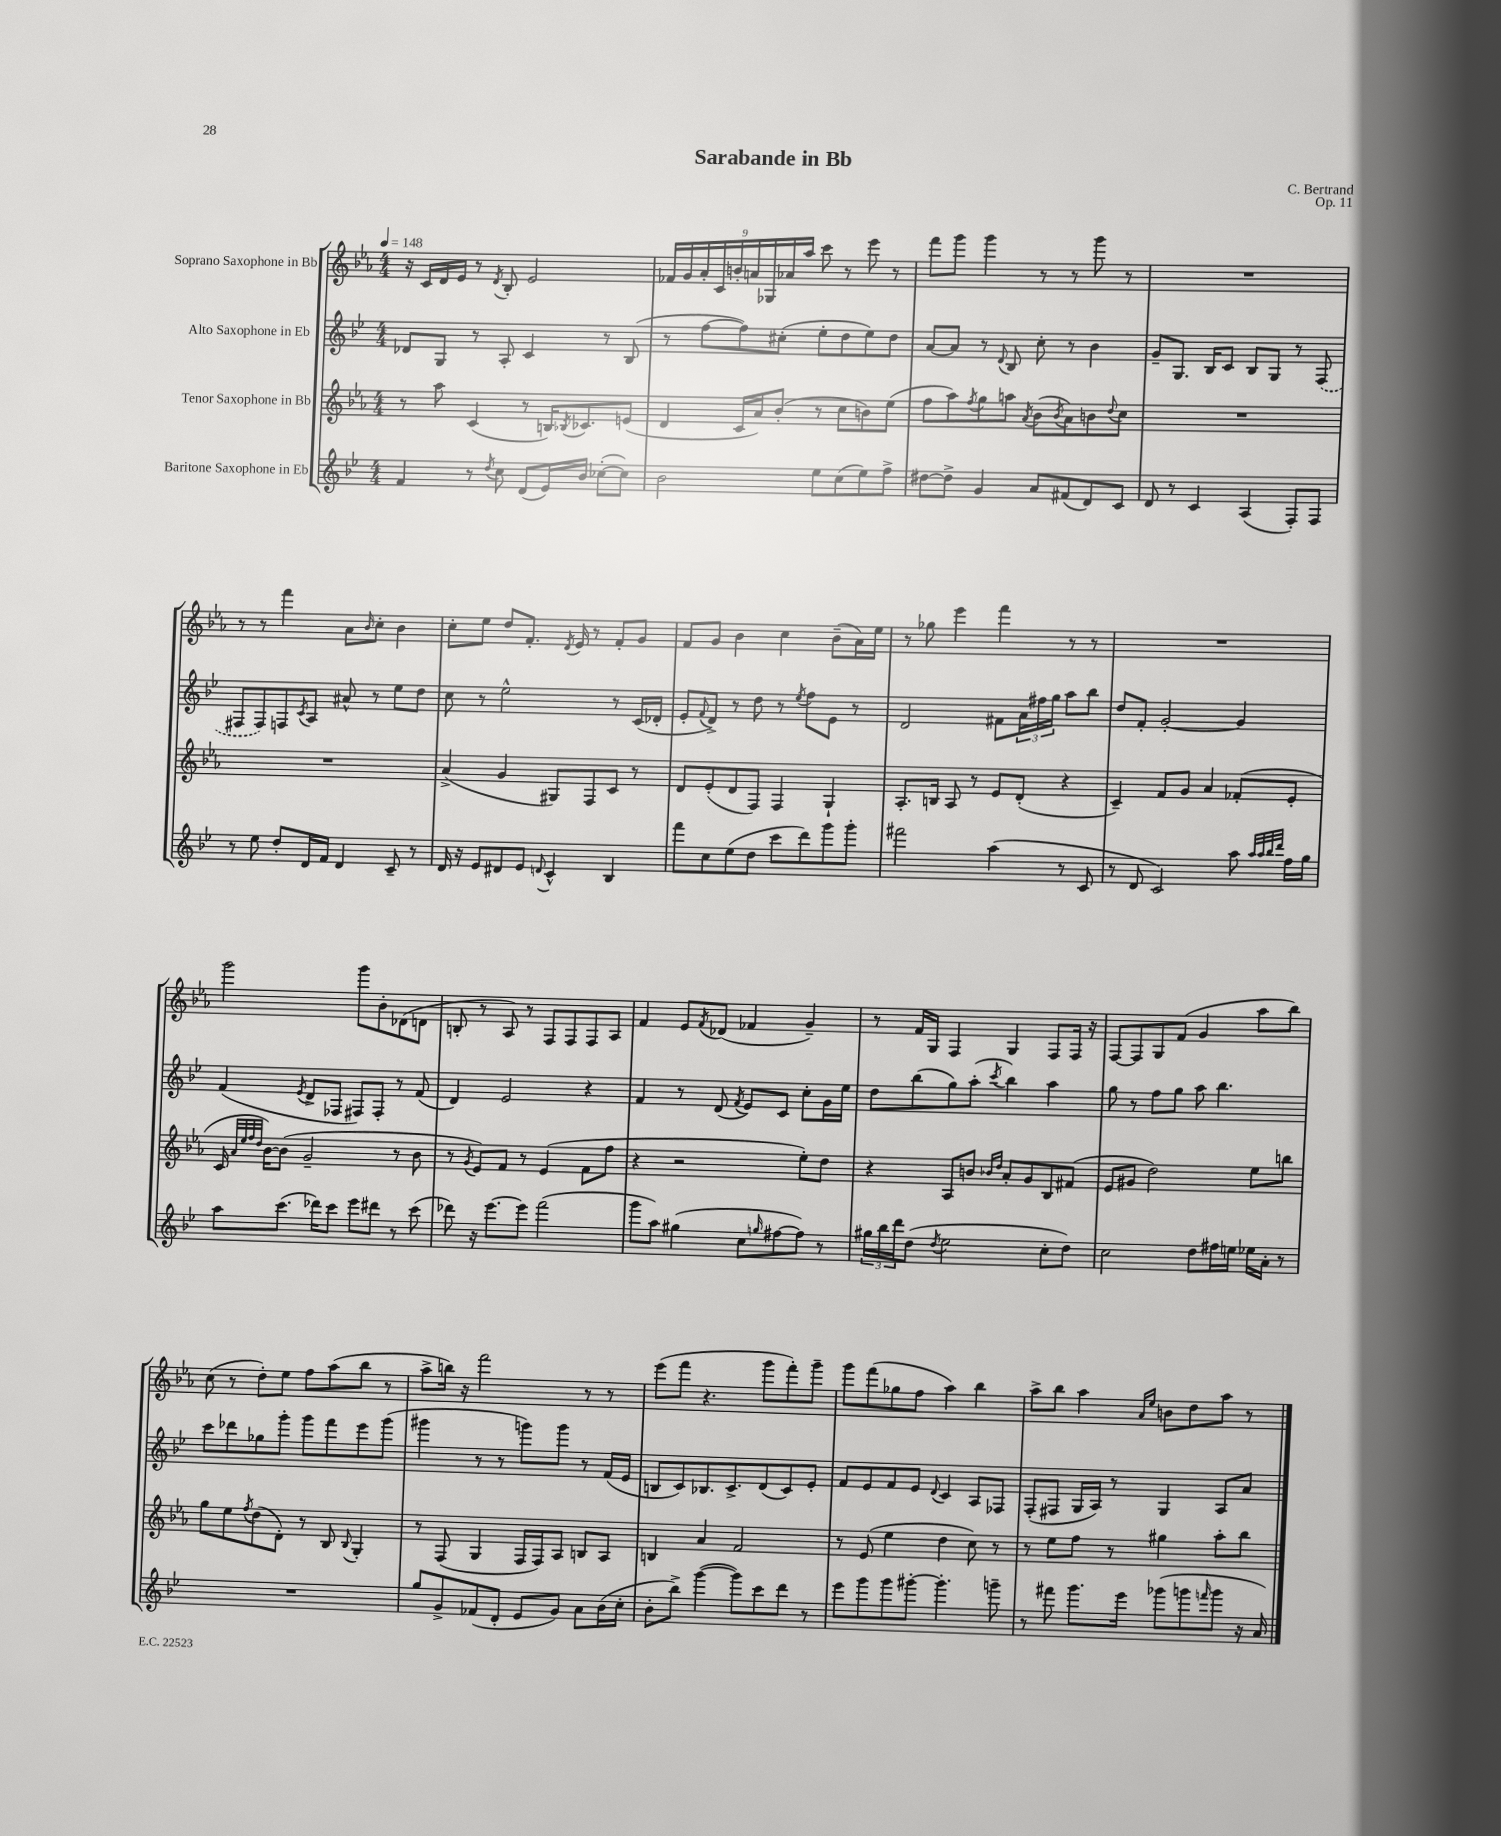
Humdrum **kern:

**kern	**kern	**kern	**kern
*part4	*part3	*part2	*part1
*staff4	*staff3	*staff2	*staff1
*I"Baritone Saxophone in Eb	*I"Tenor Saxophone in Bb	*I"Alto Saxophone in Eb	*I"Soprano Saxophone in Bb
*clefG2	*clefG2	*clefG2	*clefG2
*k[b-e-]	*k[b-e-a-]	*k[b-e-]	*k[b-e-a-]
*M4/4	*M4/4	*M4/4	*M4/4
*MM148	*MM148	*MM148	*MM148
=1	=1	=1	=1
4f/	8r	8d-X/L	16r
.	.	.	16c/LL
.	8aa-\	8G/J	16d/
.	.	.	16e-/JJ
8r	(4c/	8r	8r
8qdd/	.	.	8qd/
8cc\	.	8A'/	8B-'/
(8d/L	8r	4c/	2e-/
16e-/L)	16Bn/KL)	.	.
.	8qB-X/	.	.
16b-/JJ	8.c-X/	.	.
([8cc-X'\L	.	8r	.
8cc-\J])	(8en/J	(8B-/	.
=2	=2	=2	=2
2b-\	4d/	8r	18f-X/LL
.	.	.	18g/
.	.	.	18a-'/
.	.	[8ff\L	.
.	.	.	18c/
.	.	.	18bn'/
.	16c/LL	8ff\])	.
.	.	.	18an/
.	16a-/J)	.	.
.	.	.	18G-X/
.	(8b-'/J	(8cc#X'\J	.
.	.	.	18a-X/
.	.	.	18aa-/JJ
8ee-\L	8r	8ee-'\L	8ccc\
(8cc\	8cc\L	8dd\	8r
8ee-\)	8bn\)	8ee-\)	8eee-\
8ff^\J	(8ee-\J	8dd\J	8r
=3	=3	=3	=3
[8dd#X\L	8ff\L	[8a/L	8fff\L
8dd#^\J]	8aa-\)	8a/J]	8ggg\J
.	8qff/	.	.
4g/	8gg\	8r	4ggg\
.	.	8qqd/	.
.	8aan\J	8B-/	.
.	8qa-/	.	.
8a/L	(8b-\L	8cc'\	8r
.	8qb-/	.	.
(8f#X/	8a-\)	8r	8r
8d/)	8bn\	4b-\	8ggg\
.	8qqdd/	.	.
8c/J	8cc\J	.	8r
=4	=4	=4	=4
8d/	1r	8g~/L	1r
8r	.	8.G/J	.
4c/	.	.	.
.	.	16B-/KL	.
.	.	8c/J	.
(4A/	.	8B-/L	.
.	.	8G/J	.
8F'/L)	.	8r	.
8F/J	.	(8F/	.
!!LO:LB:g=z
=5	=5	=5	=5
8r	1r	8F#X/L	8r
8ee-\	.	8F#/)	8r
8dd'/L	.	8Fn/	4fff\
.	.	8qc/	.
16d/L	.	8A/J	.
16f/JJ	.	.	.
4d/	.	8a#X^^/	8a-\L
.	.	.	16qqb-/
.	.	8r	8cc'\J
8c~/	.	8ee-\L	4b-\
8r	.	8dd\J	.
=6	=6	=6	=6
16d/	(4a-^/	8cc\	8cc'\L
16r	.	.	.
8e-/L	.	8r	8ee-\J
8d#X/	4g/	2ee-^^\	8dd/L
8e-/J	.	.	8.f'/J
8qqdn/	.	.	.
4c^^/	8G#X/L)	.	.
.	.	.	8qd/
.	.	.	16e-/
.	8F/	.	8r
4B-/	8c/J	8r	8f'/L
.	8r	(16c/LL	8g/J
.	.	16d-X'/JJ	.
=7	=7	=7	=7
8fff\L	8d/L	8e-'/L	8f/L
.	.	8qqf/	.
8cc\	(8e-'/	8d^/J)	8g/J
(8ee-\	8d/	8r	4b-\
8dd\J	8F/J)	8dd\	.
8ccc\L	4F/	8r	4cc\
.	.	8qee-/	.
8ddd\)	.	8ff\L	.
8ggg\	4G`/	8e-\J	(8b-~\L
8ggg'\J	.	8r	16a-\L)
.	.	.	16ee-\JJ
=8	=8	=8	=8
2fff#X\	8.A-'/L	2d/	8r
.	.	.	8gg-X\
.	16Bn/Jk	.	.
.	8A-/	.	4eee-\
.	8r	.	.
(4aa\	8e-/L	8f#X\L	4fff\
.	(8d'/J	24a\L	.
.	.	24ff#X\	.
.	.	24gg\JJ	.
8r	4r	8aa\L	8r
8c/	.	8bb-\J	8r
=9	=9	=9	=9
8r	4c~/)	8dd/L	1r
8d/	.	8f'/J	.
2c/)	8f/L	[2g'/	.
.	8g/J	.	.
.	4a-/	.	.
8aa\	(8f-X'/L	4g/]	.
32qqaa/LLL	.	.	.
32qqaa/	.	.	.
32qqbb-/	.	.	.
32qqddd/JJJ	.	.	.
16ff\LL	8e-'/J	.	.
16gg\JJ	.	.	.
!!LO:LB:g=z
=10	=10	=10	=10
8aa\L	16c/	(4f/	2ggg\
.	32qqa-/LLL	.	.
.	32qqee-/	.	.
.	32qqff/	.	.
.	32qqdd/JJJ	.	.
.	[16b-\KL)	.	.
(8.ccc\J	(8b-\J]	.	.
.	.	8qe-/	.
.	2g~/	8d^/L	.
16ddd-X\KL)	.	.	.
8ccc\J	.	8F-X/J	.
8eee-\L	.	8F#X/L)	8ggg\L
8ddd#X\J	.	8F#'/J	8b-'\
8r	8r	8r	(8d-X\
(8ccc\	8b-\	(8f/	8dn\J
=11	=11	=11	=11
8ddd-X\)	8r	4d/)	8Bn'/
.	8qg/	.	.
16r	8e-/L)	.	8r
[8.eee-\L	.	.	.
.	8f/J	2e-/	8A-/)
8eee-\J]	8r	.	8r
(2fff\	(4e-/	.	8F/L
.	.	.	8F/
.	8f\L	4r	8F/
.	8ff\J	.	8A-/J
=12	=12	=12	=12
8ggg\L	4r	4f/	4f/
8aa\J)	.	.	.
(4gg#X\	2r	8r	8e-/L
.	.	.	8qf/
.	.	(8d/	(8d-X/J
.	.	8qf/	.
8cc\L	.	8e-/L)	4f-X/
16qqggn/	.	.	.
[8ff#X\	.	8c/J	.
8ff#\J])	8ee-'\L)	8cc'\L	4g~/)
8r	8dd\J	16g\L	.
.	.	16ee-\JJ	.
=13	=13	=13	=13
24gg#X\LL	4r	8dd\L	8r
24bb-\	.	.	.
24ddd\J	.	.	.
(8dd\J	.	(8bb-\	16f/LL
.	.	.	16G/JJ
8qdd/	.	.	.
2ee-\	8A-/L	8gg\)	4F/
.	8bn/J	(8aa'\J	.
.	16qqb-X/LL	.	.
.	16qqdd/JJ	8qccc/	.
.	8a-'/L	4bb-\)	4G/
.	8g/	.	.
8cc'\L	8B-/	4aa\	8F/L
8dd\J)	(8f#X/J	.	16F/Jk
.	.	.	16r
=14	=14	=14	=14
2cc\	8e-/L	8gg\	[8F/L
.	8g#X/J	8r	8F/]
.	2dd\)	8ff\L	8G/
.	.	8gg\J	(8f/J
8dd\L	.	8aa\	4g/
16ff#X\L	.	4.bb-\	.
16een\JJ	.	.	.
16ee-X\LL	8ee-\L	.	8aa-\L
16a'\JJ	.	.	.
8r	8bbn\J	.	8bb-\J)
!!LO:LB:g=z
=15	=15	=15	=15
1r	8gg\L	8ccc\L	(8cc\
.	8ee-\	8ddd-X\	8r
.	8qff/	.	.
.	(8dd\	8gg-X\	8dd'\L)
.	8d'\J)	8ggg'\J	8ee-\J
.	8r	8ggg\L	8ff\L
.	8B-/	8fff\	(8aa-\
.	8qqB-/	.	.
.	4G'/	8eee-\	8bb-\J
.	.	(8ggg\J	8r
=16	=16	=16	=16
8gg/L	8r	4ggg#X\	8aa-^\L
8g^/	(8F/	.	16bbn\Jk)
.	.	.	16r
(8f-X/	4G/	8r	2fff\
8d'/J	.	8r	.
8e-/L	16F/LL	8gggn\L)	.
.	16F/J)	.	.
8g/J)	8A-/J	8ggg\J	.
8a\L	8Bn/L	8r	8r
(16b-\L	8A-/J	(16f/LL	8r
16cc'\JJ	.	16e-/JJ	.
=17	=17	=17	=17
8b-'\L	4Bn/	8Bn/L	(8eee-\L
8bb-^\J)	.	8c/)	8fff\J
([4ggg\	4a-/	8.B-X/	4.r
.	.	8.c^/	.
8ggg\L])	2f/	.	.
8ccc\	.	(8d/	8ggg\L
8ddd\J	.	8c/)	8fff'\)
8r	.	8e-'/J	8ggg~\J
=18	=18	=18	=18
8eee-\L	8r	8f/L	8ggg\L
8ggg\	(8e-/	8e-/	(8fff\
8ggg\	4ee-\	8f/	8gg-X\
[8ggg#X'\J	.	8e-/J	8ff\J
.	.	8qqd/	.
4.ggg#'\]	4dd\	4c/	4aa-\)
.	8cc\)	8A/L	4bb-\
8gggn~\	8r	8F-X/J	.
=19	=19	=19	=19
8r	8r	(8F'/L	8aa-^\L
8fff#X\	8ee-\L	8F#X/J	8bb-\J
8.ggg\L	8ff\J	16G/LL	4aa-\
.	.	16A/JJ)	.
.	8r	8r	.
16eee-\Jk	.	.	.
.	.	.	16qqa-/LL
.	.	.	16qqee-/JJ
(8ggg-X\L	4gg#X\	4G/	8bn\L
8gggn\	.	.	8dd\
16qqfffn/	.	.	.
8ggg\J	8aa-'\L	8A/L	8aa-\J
16r	8bb-\J	8a/J	8r
16a/)	.	.	.
==	==	==	==
*-	*-	*-	*-
